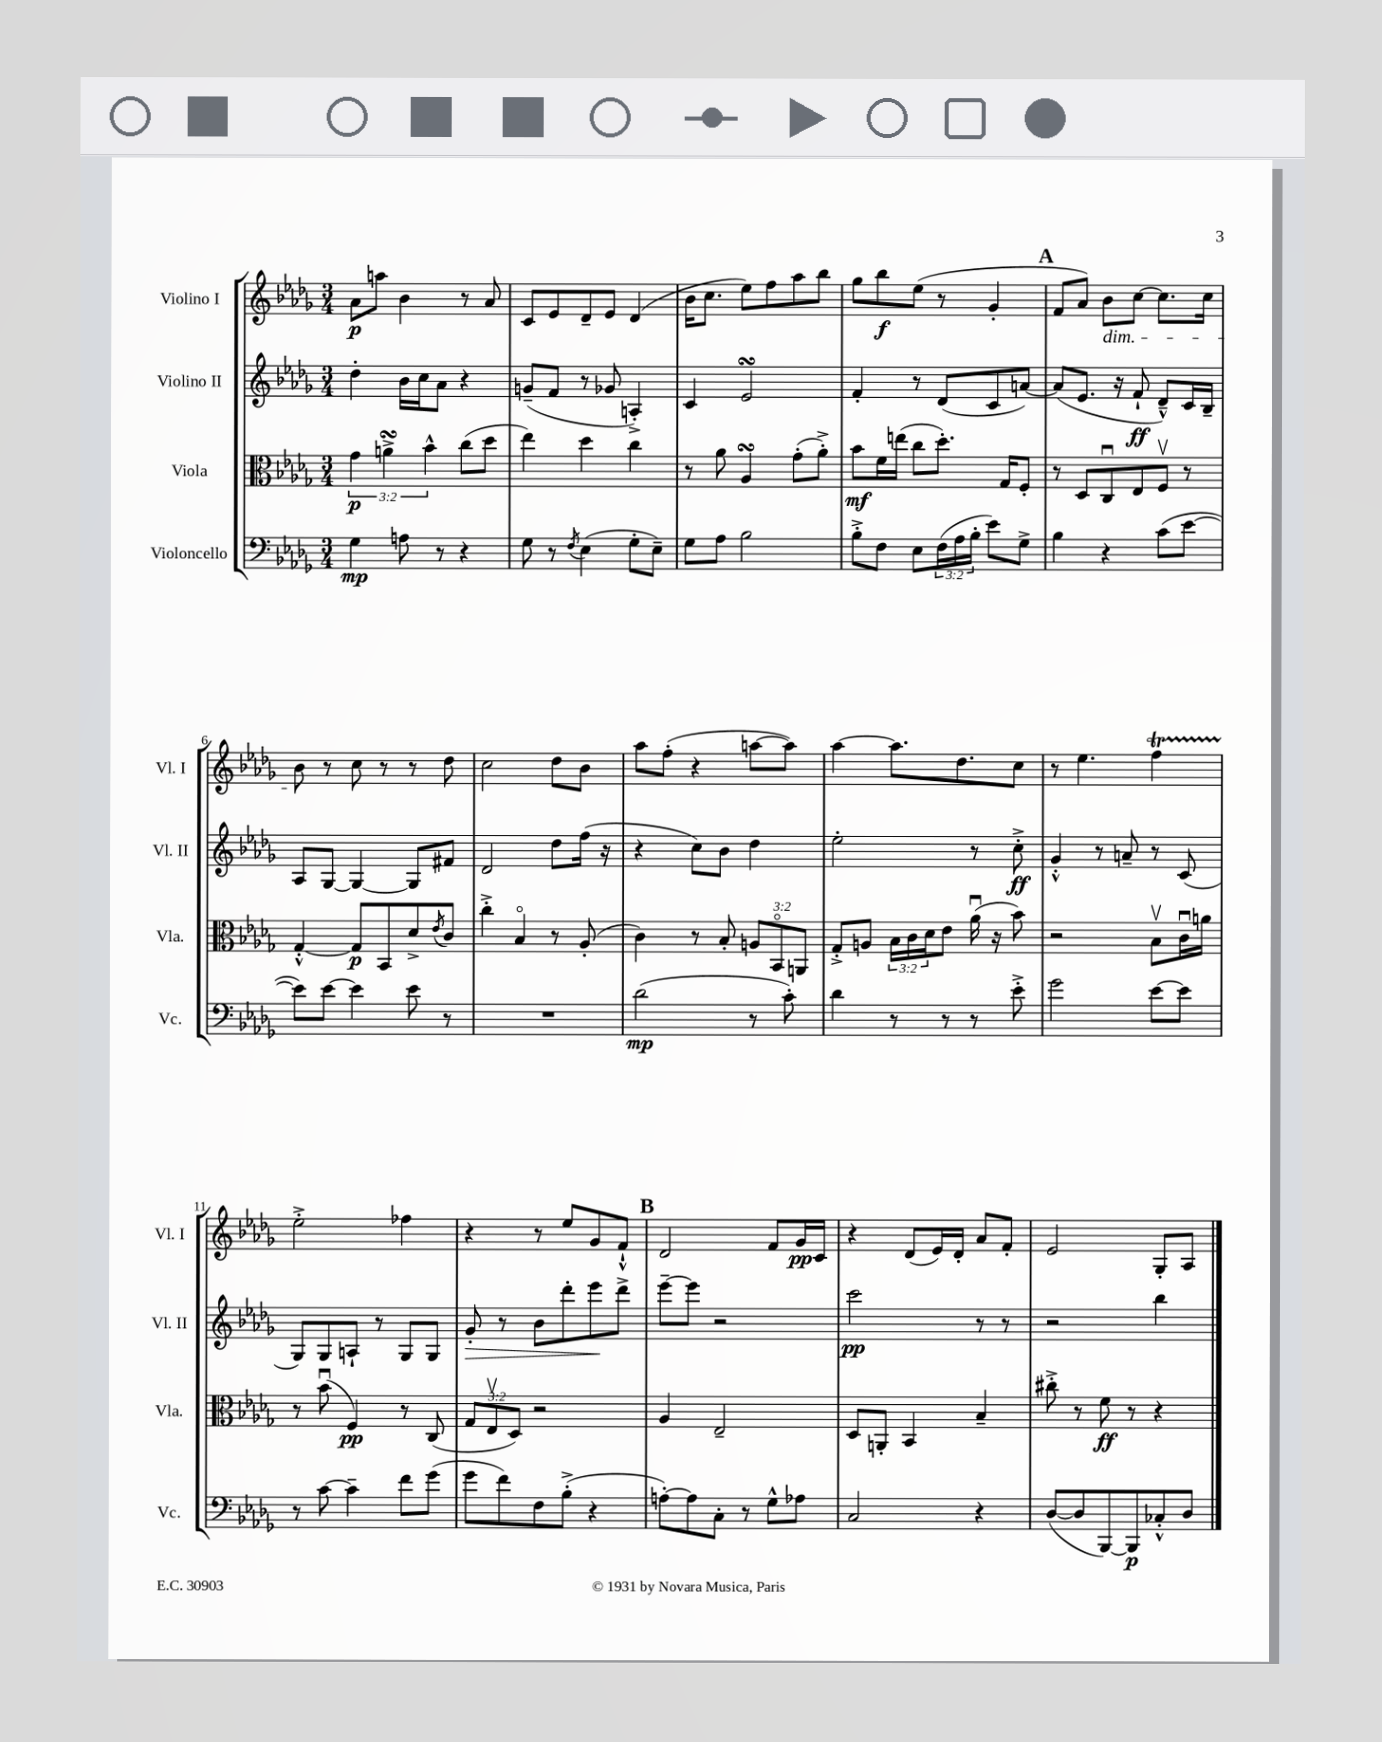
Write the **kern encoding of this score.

**kern	**kern	**kern	**kern
*staff4	*staff3	*staff2	*staff1
*clefF4	*clefC3	*clefG2	*clefG2
*k[b-e-a-d-g-]	*k[b-e-a-d-g-]	*k[b-e-a-d-g-]	*k[b-e-a-d-g-]
*M3/4	*M3/4	*M3/4	*M3/4
4G-	6g-	4dd-'	8a-
.	.	.	8aa
.	6a^	.	.
8A	.	16b-	4b-
.	.	16cc	.
.	6b-^^	.	.
8r	.	8a-	.
4r	(8cc	4r	8r
.	8dd-	.	8a-
=	=	=	=
8G-	4ee-)	(8g~	8c
8r	.	8f	8e-
8qF	.	.	.
(4E-	4dd-	8r	8d-~
.	.	8g-	8e-
8G-'	4cc	4A'^)	(4d-
8E-~)	.	.	.
=	=	=	=
8G-	8r	4c	16b-
.	.	.	8.cc
8A-	8a-	.	.
2B-	4A-	2e-	8ee-)
.	.	.	8ff
.	(8g-'	.	8aa-
.	8a-'^)	.	8bb-
=	=	=	=
8B-'^	8b-	4f'	8gg-
8F	16f	.	8bb-
.	(16ee	.	.
8E-	8cc	8r	(8ee-
(24F	8.dd-')	(8d-	8r
24A-	.	.	.
24B-'	.	.	.
8e-)	.	8c	4g-'
.	16G-	.	.
8G-^	8F'	[8a)	.
=	=	=	=
4B-	8r	(8a]	8f
.	8D-	8.e-	8a-)
4r	8Cu	.	8b-
.	.	16r	.
.	8E-	8f`	[8cc
(8c	8Fv	8d-~^^)	8.cc]
[8e-	8r	16c	.
.	.	16B-~	16cc
=	=	=	=
8e-])	[4G-'^^	8A-	8b-
[8e-	.	[8G-	8r
4e-]	8G-]	4G-_	8cc
.	8BB-	.	8r
8e-	8d-^	8G-]	8r
.	8qe-	.	.
8r	8c	8f#	8dd-
=	=	=	=
2.r	4cc'^	2d-	2cc
.	4B-o	.	.
.	8r	8dd-	8dd-
.	(8A-'	(16ff	8b-
.	.	16r	.
=	=	=	=
(2d-	4c)	4r	8aa-
.	.	.	(8ff'
.	8r	8cc)	4r
.	8B-'	8b-	.
8r	12A	4dd-	[8aa
.	12BB-o	.	.
8c')	.	.	8aa])
.	12AA	.	.
=	=	=	=
4d-	8G-'^	2ee-'	[4aa-
.	8A	.	.
8r	24B-	.	8.aa-]
.	24c	.	.
.	24d-	.	.
8r	8e-	.	.
.	.	.	8.dd-
8r	(16a-u	8r	.
.	16r	.	.
8e-'^	8b-)	8cc'^	8cc
=	=	=	=
2g-	2r	4g-'^^	8r
.	.	.	4.ee-
.	.	8r	.
.	.	8a~	.
[8e-	8B-v	8r	4ff
8e-]	16cu	(8c	.
.	16a	.	.
=	=	=	=
8r	8r	8G-)	2ee-'^
[8c	(8b-u	8G-	.
4c~]	4F)	8A`	.
.	.	8r	.
8f	8r	8G-	4ff-
(8g-	(8C	8G-	.
=	=	=	=
8g-	12G-	8g-'	4r
.	12E-v	.	.
8f)	.	8r	.
.	12D-)	.	.
8F	2r	8b-	8r
(8B-'^	.	8ddd-'	8ee-
4r	.	8eee-	8g-
.	.	8ddd-^	8f`^^
=	=	=	=
[8A')	4A-	[8eee-~	2d-
8A]	.	8eee-]	.
8C'	2E-~	2r	.
8r	.	.	.
8G-^^	.	.	8f
8A-	.	.	16g-
.	.	.	16c
=	=	=	=
2C	8D-	2ccc	4r
.	8AA'	.	.
.	4BB-	.	(8d-
.	.	.	16e-)
.	.	.	16d-'
4r	4B-~	8r	8a-
.	.	8r	8f'
=	=	=	=
([8D-	8cc#'^	2r	2e-
8D-]	8r	.	.
[8BBB-)	8f	.	.
8BBB-]	8r	.	.
8C-'^^	4r	4bb-	8G-'
8D-	.	.	8A-
==	==	==	==
*-	*-	*-	*-
